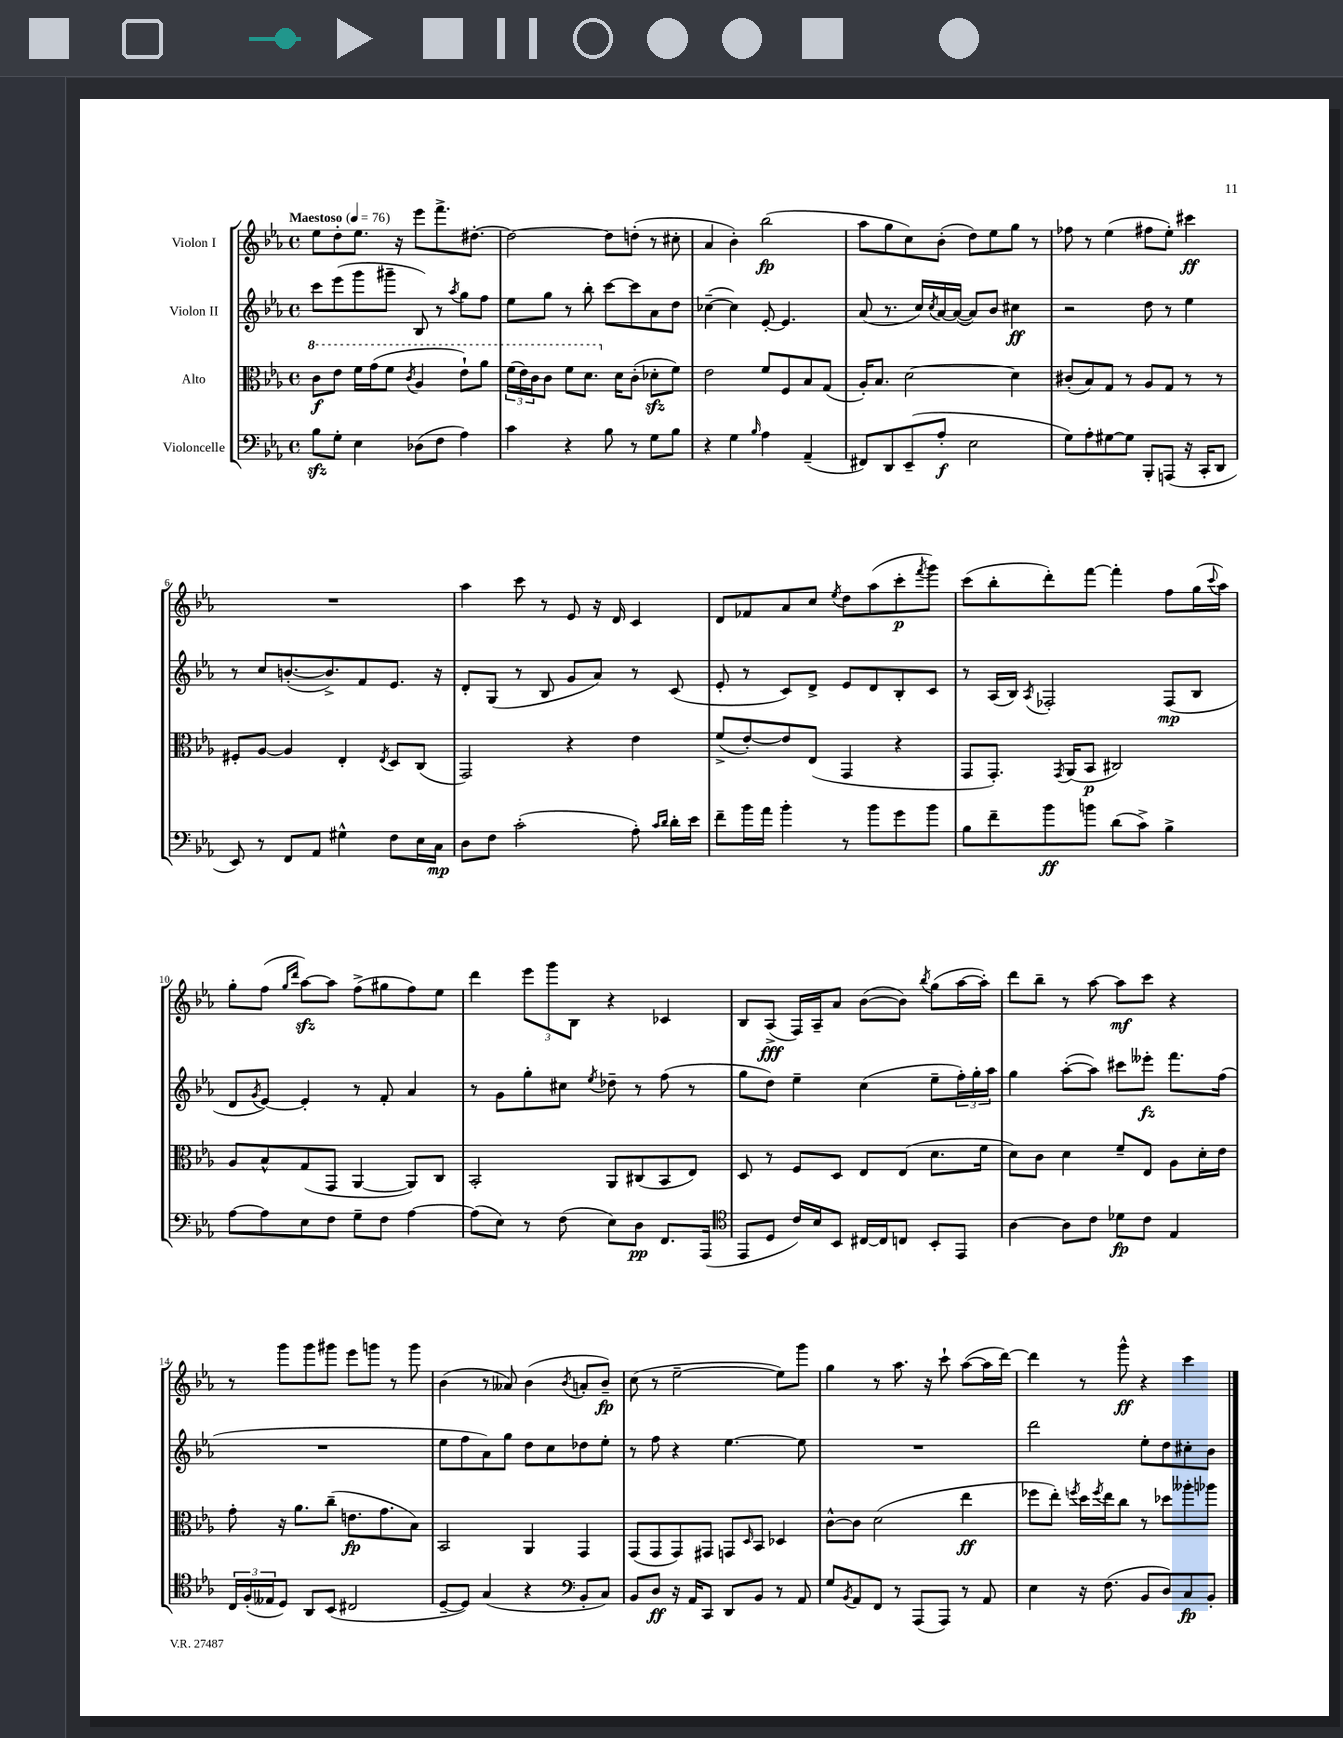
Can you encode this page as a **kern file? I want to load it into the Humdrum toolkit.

**kern	**dynam	**kern	**dynam	**kern	**dynam	**kern	**dynam
*part4	*part4	*part3	*part3	*part2	*part2	*part1	*part1
*staff4	*staff4	*staff3	*staff3	*staff2	*staff2	*staff1	*staff1
*I"Violoncelle	*	*I"Alto	*	*I"Violon II	*	*I"Violon I	*
*clefF4	*	*clefC3	*	*clefG2	*	*clefG2	*
*k[b-e-a-]	*	*k[b-e-a-]	*	*k[b-e-a-]	*	*k[b-e-a-]	*
*M4/4	*	*M4/4	*	*M4/4	*	*M4/4	*
*met(c)	*	*met(c)	*	*met(c)	*	*met(c)	*
*MM76	*	*MM76	*	*MM76	*	*MM76	*
*	*	*8va	*	*	*	*	*
=1	=1	=1	=1	=1	=1	=1	=1
!	!	!	!	!	!	!LO:TX:a:B:t=Maestoso	!
8B-zz\L	.	8cc\L	f	8ccc\L	.	8ee-\L	.
8G'\J	.	8ee-\J	.	(8eee-\	.	8dd'\	.
4E-\	.	16ff\LL	.	8ggg\	.	8.ee-\J	.
.	.	(16gg\J	.	.	.	.	.
.	.	8ff\J	.	8ggg#X~\J	.	.	.
.	.	.	.	.	.	16r	.
.	.	8qcc/	.	.	.	.	.
(8D-X\L	.	4a-/	.	8B-/)	.	8eee-\L	.
8F\J	.	.	.	8r	.	8.fff^\	.
.	.	.	.	8qaa-/	.	.	.
4A-\)	.	8ee-`\L)	.	8gg\L	.	.	.
.	.	.	.	.	.	[8.dd#X'\J	.
.	.	8aa-\J	.	8ff\J	.	.	.
=2	=2	=2	=2	=2	=2	=2	=2
4c\	.	(24ff\LL	.	8ee-\L	.	2dd#\_	.
.	.	24ee-\)	.	.	.	.	.
.	.	24cc\J	.	.	.	.	.
.	.	8cc\J	.	8gg\J	.	.	.
4r	.	8ff\L	.	8r	.	.	.
.	.	8.dd\J	.	8bb-'\	.	.	.
8B-\	.	.	.	[8ccc\L	.	8dd#\L]	.
*	*	*X8va	*	*	*	*	*
.	.	16d\KL	.	.	.	.	.
8r	.	(8c'\J	.	8ccc\]	.	(8ddn'\J	.
8G\L	.	8d-Xzz'\L	.	8a-\	.	8r	.
8B-\J	.	8f\J)	.	8dd\J	.	8cc#X'\	.
=3	=3	=3	=3	=3	=3	=3	=3
4r	.	2e-\	.	([4cc-X~\	.	4a-/	.
4G\	.	.	.	4cc-\])	.	4b-'\)	.
16qqB-/	.	.	.	.	.	.	.
4A-\	.	8f/L	.	[8e-'/	.	(2bb-\	fp
.	.	8F/	.	4.e-/]	.	.	.
(4AA-~/	.	8B-/	.	.	.	.	.
.	.	(8G/J	.	.	.	.	.
=4	=4	=4	=4	=4	=4	=4	=4
8FF#X/L)	.	16A-'/KL)	.	(8a-/	.	8aa-\L	.
.	.	8.B-/J	.	.	.	.	.
8DD/	.	.	.	8.r	.	8gg\	.
(8EE-~/	.	[2d\	.	.	.	8cc\)	.
.	.	.	.	16cc/LL)	.	.	.
.	.	.	.	8qcc/	.	.	.
8A-'/J	f	.	.	[16a-/	.	(8b-'\J	.
.	.	.	.	(16a-/JJ_	.	.	.
2E-\	.	.	.	8a-/L])	.	8dd\L)	.
.	.	.	.	8b-/J	.	8ee-\	.
.	.	4d\]	.	4cc#X\	ff	8gg\J	.
.	.	.	.	.	.	8r	.
=5	=5	=5	=5	=5	=5	=5	=5
8G\L)	.	(8c#X'/L	.	2r	.	8ff-X\	.
8A-'\	.	8B-/)	.	.	.	8r	.
[8G#X\	.	8G/J	.	.	.	(4ee-\	.
8G#\J]	.	8r	.	.	.	.	.
8BBB-'/L	.	8A-/L	.	8dd\	.	8ff#X\L	.
(8AAAn/J	.	8G/J	.	8r	.	8ee-'\J)	.
16r	.	8r	.	4ee-\	.	4ccc#X\	ff
16CC'/KL	.	.	.	.	.	.	.
8DD/J	.	8r	.	.	.	.	.
!!LO:LB:g=z
=6	=6	=6	=6	=6	=6	=6	=6
8EE-/)	.	8F#X'/L	.	8r	.	1r	.
8r	.	[8A-/J	.	8cc/L	.	.	.
8FF/L	.	4A-/]	.	([8.bn'/	.	.	.
8AA-/J	.	.	.	.	.	.	.
.	.	.	.	8.b^/])	.	.	.
4G#X^^\	.	4E-'/	.	.	.	.	.
.	.	.	.	8f/	.	.	.
.	.	8qE-/	.	.	.	.	.
8F\L	.	8D/L	.	8.e-/J	.	.	.
16E-\L	.	(8C/J	.	.	.	.	.
16C\JJ	mp	.	.	16r	.	.	.
=7	=7	=7	=7	=7	=7	=7	=7
8D\L	.	2GG/)	.	8d'/L	.	4aa-\	.
8F\J	.	.	.	(8G/J	.	.	.
(2c'\	.	.	.	8r	.	8ccc\	.
.	.	.	.	8B-/	.	8r	.
.	.	4r	.	8g/L	.	8e-/	.
.	.	.	.	8a-/J)	.	16r	.
.	.	.	.	.	.	16d/	.
8A-'\)	.	4e-\	.	8r	.	4c/	.
16qqc/LL	.	.	.	.	.	.	.
16qqd/JJ	.	.	.	.	.	.	.
16d'\LL	.	.	.	(8c/	.	.	.
16e-\JJ	.	.	.	.	.	.	.
=8	=8	=8	=8	=8	=8	=8	=8
8f~\L	.	(8f^/L	.	8e-'/	.	8d/L	.
16b-\L	.	[8e-'/)	.	8r	.	8f-X/	.
16a-\JJ	.	.	.	.	.	.	.
4b-'\	.	8e-/]	.	8c/L)	.	8a-/	.
.	.	(8E-/J	.	8d^/J	.	8cc/J	.
.	.	.	.	.	.	8qee-/	.
8r	.	4GG/	.	8e-/L	.	8dd\L	.
8b-\L	.	.	.	8d/	.	(8aa-\	.
8g\	.	4r	.	8B-'/	.	8ccc'\	p
.	.	.	.	.	.	8qfff/	.
8b-\J	.	.	.	8c/J	.	8ggg\J)	.
=9	=9	=9	=9	=9	=9	=9	=9
8B-\L	.	8GG/L	.	8r	.	(8ccc\L	.
8f~\	.	8.GG'/J)	.	(16A-/LL	.	8bb-'\	.
.	.	.	.	16B-/JJ)	.	.	.
.	.	.	.	8qA-/	.	.	.
8b-\	ff	.	.	2F-X'/	.	8ddd'\)	.
.	.	8qGG/	.	.	.	.	.
.	.	(16AA-/KL	.	.	.	.	.
8bn\J	.	8BB-/J	p	.	.	[8fff\J	.
(8d\L	.	2C#X/)	.	.	.	4fff'\]	.
8c^\J)	.	.	.	.	.	.	.
4B-^\	.	.	.	(8F-/L	mp	8ff\L	.
.	.	.	.	8B-/J	.	(16gg\L	.
.	.	.	.	.	.	8qqccc/	.
.	.	.	.	.	.	16aa-\JJ)	.
!!LO:LB:g=z
=10	=10	=10	=10	=10	=10	=10	=10
[8A-\L	.	8A-/L	.	8d/L	.	8gg'\L	.
.	.	.	.	8qg/	.	.	.
8A-\]	.	8B-^^/	.	[8e-/J)	.	(8ff\J	.
.	.	.	.	.	.	16qqgg/LL	.
.	.	.	.	.	.	16qqddd/JJ	.
8E-\	.	(8G/	.	4e-'/]	.	[8aa-zz\L)	.
8F\J	.	8GG/J	.	.	.	8aa-\J]	.
8G~\L	.	[4AA-/	.	8r	.	(8ff^\L	.
8F\J	.	.	.	8f'/	.	8gg#X\	.
[4A-\	.	8AA-/L])	.	4a-/	.	8ff\)	.
.	.	8C/J	.	.	.	8ee-\J	.
=11	=11	=11	=11	=11	=11	=11	=11
(8A-\L]	.	2BB-'/	.	8r	.	4ddd\	.
8E-\J)	.	.	.	8g\L	.	.	.
8r	.	.	.	8gg'\	.	12eee-\L	.
.	.	.	.	.	.	12ggg\	.
(8F\	.	.	.	8cc#X\J	.	.	.
.	.	.	.	.	.	12B-\J	.
.	.	.	.	8qee-/	.	.	.
8E-\L)	.	8AA-/L	.	8dd-X~\	.	4r	.
8D\J	pp	(8C#X/	.	8r	.	.	.
8.FF/L	.	8BB-/	.	(8ff\	.	4c-X/	.
.	.	8E-/J)	.	8r	.	.	.
(16AAA-/Jk	.	.	.	.	.	.	.
=12	=12	=12	=12	=12	=12	=12	=12
*clefC4	*	*	*	*	*	*	*
8EE-/L	.	8D/	.	8gg\L	.	8B-/L	.
8D/J	.	8r	.	8dd\J)	.	(8A-^/J	fff
16c/LL)	.	8F/L	.	4ee-~\	.	16F/LL)	.
16B-/J	.	.	.	.	.	16A-~/J	.
8BB-/J	.	8D/J	.	.	.	8a-/J	.
[16C#X/LL	.	8E-/L	.	(4cc\	.	([8b-\L	.
16C#/J]	.	.	.	.	.	.	.
8Cn/J	.	(8E-/J	.	.	.	8b-\J])	.
.	.	.	.	.	.	8qbb-/	.
8BB-'/L	.	8.d\L	.	8ee-~\L	.	(8gg\L	.
8EE-/J	.	.	.	24ff'\L)	.	[16aa-\L	.
.	.	.	.	24gg'\	.	.	.
.	.	16f\Jk	.	.	.	16aa-'\JJ])	.
.	.	.	.	24aa-\JJ	.	.	.
=13	=13	=13	=13	=13	=13	=13	=13
[4A-\	.	8d\L)	.	4gg\	.	8ddd\L	.
.	.	8c\J	.	.	.	8bb-~\J	.
8A-\L]	.	4d\	.	([8aa-'\L	.	8r	.
8c\J	.	.	.	8aa-\J])	.	[8aa-\	.
8d-X\L	fp	8f~/L	.	8ccc#X\L	.	8aa-\L]	mf
8c\J	.	8E-/J	.	8eee--X'\J	fz	8ccc\J	.
4E-/	.	8A-\L	.	8.fff\L	.	4r	.
.	.	16d'\L	.	.	.	.	.
.	.	16e-\JJ	.	(16ff\Jk	.	.	.
!!LO:LB:g=z
=14	=14	=14	=14	=14	=14	=14	=14
24C/LL	.	8g'\	.	1r	.	8r	.
(24F'/	.	.	.	.	.	.	.
24E--X/J	.	.	.	.	.	.	.
8D/J)	.	16r	.	.	.	8ggg\L	.
.	.	8.a-\L	.	.	.	.	.
8AA-/L	.	.	.	.	.	8ggg\	.
(8BB-/J	.	(8cc~\J	.	.	.	8ggg#X\J	.
2C#X/	.	8.en\L	fp	.	.	8eee-\L	.
.	.	.	.	.	.	8gggn\J	.
.	.	8.g\	.	.	.	.	.
.	.	.	.	.	.	8r	.
.	.	8B-\J)	.	.	.	8ggg\	.
=15	=15	=15	=15	=15	=15	=15	=15
[8D~/L	.	2BB-/	.	8ee-\L	.	(4b-\	.
8D/J])	.	.	.	8ff\	.	.	.
(4G/	.	.	.	8a-\)	.	8r	.
.	.	.	.	8gg\J	.	8a--X/)	.
4r	.	4AA-/	.	8dd\L	.	(4b-\	.
.	.	.	.	8cc\	.	.	.
*clefF4	*	*	*	*	*	*	*
.	.	.	.	.	.	8qb-/	.
8BB-'/L	.	4GG/	.	8dd-X\	.	8an'/L	.
8C/J)	.	.	.	8ee-'\J	.	8b-~/J)	fp
=16	=16	=16	=16	=16	=16	=16	=16
8BB-/L	.	(8GG/L	.	8r	.	(8cc\	.
8D/J	ff	8GG/	.	8ff\	.	8r	.
16r	.	8GG/)	.	4r	.	[2ee-~\	.
16AA-/KL	.	.	.	.	.	.	.
8CC/J	.	8GG#X/J	.	.	.	.	.
8DD/L	.	8GGn/L	.	[4.ee-\	.	.	.
.	.	16qqD/	.	.	.	.	.
8BB-/J	.	8BB-/J	.	.	.	.	.
8r	.	4D-X/	.	.	.	8ee-\L])	.
8AA-/	.	.	.	8ee-\]	.	8ggg\J	.
=17	=17	=17	=17	=17	=17	=17	=17
8G/L	.	[8c^^\L	.	1r	.	4gg\	.
8qBB-/	.	.	.	.	.	.	.
8AA-/	.	8c\J]	.	.	.	.	.
8FF/J	.	(2d\	.	.	.	8r	.
8r	.	.	.	.	.	8.aa-\	.
(8AAA-/L	.	.	.	.	.	.	.
.	.	.	.	.	.	16r	.
8AAA-/J)	.	.	.	.	.	8ccc`\	.
8r	.	4ee-\	ff	.	.	([8aa-\L	.
8AA-/	.	.	.	.	.	16aa-\L]	.
.	.	.	.	.	.	[16ddd\JJ)	.
=18	=18	=18	=18	=18	=18	=18	=18
4E-\	.	8ff-X\L	.	2ddd\	.	4ddd\]	.
.	.	8ee-'\J)	.	.	.	.	.
.	.	8qffn/	.	.	.	.	.
16r	.	16dd\LL	.	.	.	8r	.
.	.	8qff/	.	.	.	.	.
(8.F\	.	16ee-\J	.	.	.	.	.
.	.	8cc\J	.	.	.	8ggg^^\	ff
8BB-/L	.	8r	.	8ee-'\L	.	4r	.
8D/)	.	8dd-X\L	.	8dd\	.	.	.
8C/	fp	8aa--X'\	.	8cc#X'\	.	4ccc\	.
8BB-'/J	.	8aa-X\J	.	8b-\J	.	.	.
==	==	==	==	==	==	==	==
*-	*-	*-	*-	*-	*-	*-	*-
